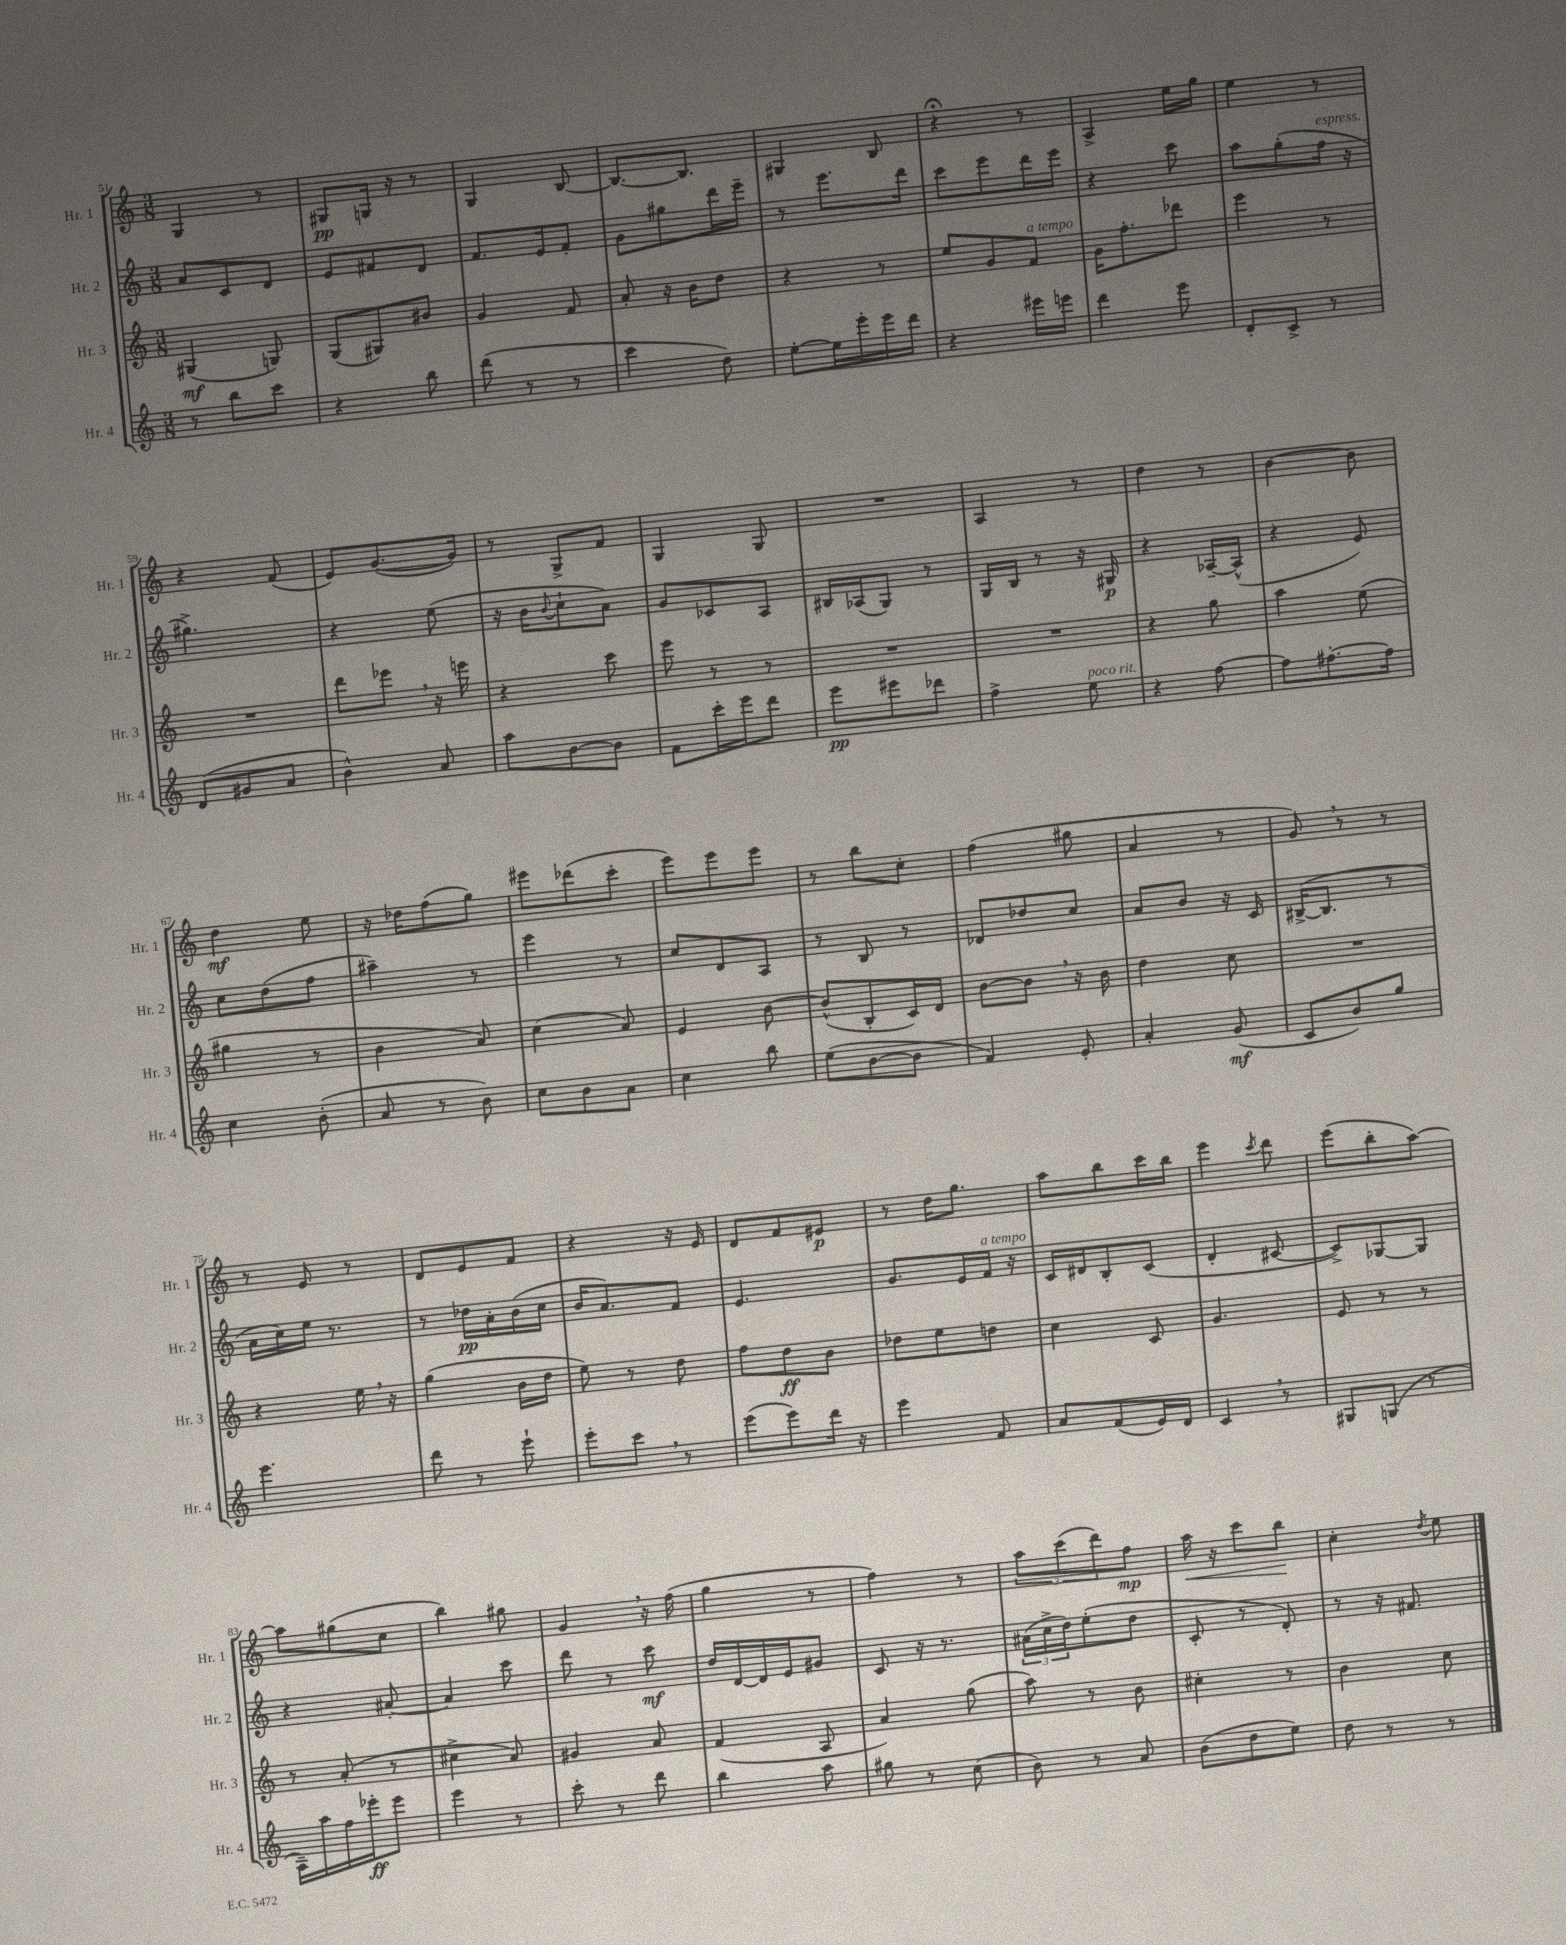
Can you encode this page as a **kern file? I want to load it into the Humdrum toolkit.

**kern	**dynam	**kern	**dynam	**kern	**dynam	**kern	**dynam
*part4	*part4	*part3	*part3	*part2	*part2	*part1	*part1
*staff4	*staff4	*staff3	*staff3	*staff2	*staff2	*staff1	*staff1
*I"Hr. 4	*	*I"Hr. 3	*	*I"Hr. 2	*	*I"Hr. 1	*
*I'Hr. 4	*	*I'Hr. 3	*	*I'Hr. 2	*	*I'Hr. 1	*
*clefG2	*	*clefG2	*	*clefG2	*	*clefG2	*
*k[]	*	*k[]	*	*k[]	*	*k[]	*
*M3/8	*	*M3/8	*	*M3/8	*	*M3/8	*
=51	=51	=51	=51	=51	=51	=51	=51
8r	.	(4G#X/	mf	8a/L	.	4G/	.
8bb\L	.	.	.	8c/	.	.	.
8ccc\J	.	8Gn/)	.	8d/J	.	8r	.
=52	=52	=52	=52	=52	=52	=52	=52
4r	.	(8G/L	.	8e/L	.	8G#X/L	pp
.	.	8G#X/)	.	8f#X/	.	16Gn/Jk	.
.	.	.	.	.	.	16r	.
8bb\	.	8b#X/J	.	8d/J	.	8r	.
=53	=53	=53	=53	=53	=53	=53	=53
(8ddd\	.	4g/	.	8.f/L	.	4G/	.
8r	.	.	.	.	.	.	.
.	.	.	.	16e/k	.	.	.
8r	.	8f/	.	8f'/J	.	[8B/	.
=54	=54	=54	=54	=54	=54	=54	=54
4ccc\	.	8a'/	.	8g\L	.	8.B/L_	.
.	.	16r	.	8gg#X\	.	.	.
.	.	16b\KL	.	.	.	8.B/J]	.
8dd\)	.	8dd\J	.	16ddd\L	.	.	.
.	.	.	.	16eee~\JJ	.	.	.
=55	=55	=55	=55	=55	=55	=55	=55
[8ee'\L	.	4r	.	8r	.	4G#X/	.
16ee\L]	.	.	.	8.eee\L	.	.	.
16eee'\	.	.	.	.	.	.	.
16eee\	.	8r	.	.	.	8B/	.
16ddd\JJ	.	.	.	16ddd\Jk	.	.	.
=56	=56	=56	=56	=56	=56	=56	=56
4r	.	8ee/L	.	8ccc\L	.	4r;<	.
.	.	8g/	.	8eee\	.	.	.
!	!	!LO:TX:a:i:t=a tempo	!	!	!	!	!
16eee#X\LL	.	8f/J	.	16ddd\L	.	8r	.
16eeen\JJ	.	.	.	16eee\JJ	.	.	.
=57	=57	=57	=57	=57	=57	=57	=57
4ddd\	.	16g\KL	.	4r	.	4A^/	.
.	.	8.ff'\	.	.	.	.	.
8eee\	.	8ddd-X\J	.	8ccc\	.	16ee\LL	.
.	.	.	.	.	.	16gg\JJ	.
=58	=58	=58	=58	=58	=58	=58	=58
8d'/L	.	4eee\	.	8aa\L	.	4ee\	.
8c^/J	.	.	.	(8gg'\	.	.	.
!	!	!	!	!LO:TX:a:i:t=espress.	!	!	!
8r	.	8r	.	16ff\Jk	.	8r	.
.	.	.	.	16r	.	.	.
!!LO:LB:g=z
=59	=59	=59	=59	=59	=59	=59	=59
(8d/L	.	4.r	.	4.gg#X^\)	.	4r	.
8g#X/	.	.	.	.	.	.	.
8a/J	.	.	.	.	.	(8f/	.
=60	=60	=60	=60	=60	=60	=60	=60
4b^^\)	.	8ddd\L	.	4r	.	8e/L)	.
.	.	8eee-X,\J	.	.	.	([8.g/	.
8a/	.	16r	.	(8ee\	.	.	.
.	.	16eeen\	.	.	.	16g/Jk])	.
=61	=61	=61	=61	=61	=61	=61	=61
8aa\L	.	4r	.	16r	.	8r	.
.	.	.	.	16b\KL	.	.	.
.	.	.	.	8qqb/	.	.	.
[8b\	.	.	.	8cc`\	.	8G^/L	.
8b\J]	.	8ccc\	.	8a\J)	.	8f/J	.
=62	=62	=62	=62	=62	=62	=62	=62
8f\L	.	8eee\	.	8g/L	.	4G/	.
16ccc'\L	.	8r	.	8c-X/	.	.	.
16eee\J	.	.	.	.	.	.	.
8ddd\J	.	8r	.	8A/J	.	8G/	.
=63	=63	=63	=63	=63	=63	=63	=63
8eee\L	pp	4.r	.	16B#X/LL	.	4.r	.
.	.	.	.	(16A-X/J	.	.	.
8eee#X\	.	.	.	8G/J)	.	.	.
8ddd-X\J	.	.	.	8r	.	.	.
=64	=64	=64	=64	=64	=64	=64	=64
4ff^\	.	4.r	.	16G/LL	.	4A/	.
.	.	.	.	16B/JJ	.	.	.
.	.	.	.	8r	.	.	.
!LO:TX:a:i:t=poco rit.	!	!	!	!	!	!	!
8ee\	.	.	.	16r	.	8r	.
.	.	.	.	16G#X/	p	.	.
=65	=65	=65	=65	=65	=65	=65	=65
4r	.	4r	.	4r	.	4dd\	.
[8ff\	.	8gg\	.	[16A-X~/LL	.	8r	.
.	.	.	.	(16A-^^/JJ]	.	.	.
=66	=66	=66	=66	=66	=66	=66	=66
8ff\L]	.	4aa\	.	4r	.	[4b\	.
[8.ff#X'\	.	.	.	.	.	.	.
.	.	(8ee\	.	8e/)	.	8b\]	.
16ff#\Jk]	.	.	.	.	.	.	.
!!LO:LB:g=z
=67	=67	=67	=67	=67	=67	=67	=67
4cc\	.	4gg#X\	.	8cc\L	.	4dd\	mf
.	.	.	.	(8dd\	.	.	.
(8b'\	.	8r	.	8ff\J	.	8ee\	.
=68	=68	=68	=68	=68	=68	=68	=68
8a/	.	4b\	.	4aa#X~\)	.	16r	.
.	.	.	.	.	.	16dd-X\KL	.
8r	.	.	.	.	.	(8ff\	.
8b\)	.	8a/)	.	8r	.	8gg\J)	.
=69	=69	=69	=69	=69	=69	=69	=69
8cc\L	.	(4cc\	.	4eee\	.	8eee#X\L	.
8b\	.	.	.	.	.	(8ddd-X\	.
8a\J	.	8a/)	.	8r	.	8ccc'\J	.
=70	=70	=70	=70	=70	=70	=70	=70
4cc\	.	4e/	.	8cc/L	.	8eee\L)	.
.	.	.	.	8d/	.	8eee\	.
8bb\	.	[8b\	.	8A/J	.	8eee\J	.
=71	=71	=71	=71	=71	=71	=71	=71
(8ee\L	.	(8b^^/L]	.	8r	.	8r	.
[8b\	.	8B'/	.	8B/	.	8bb\L	.
8b\J]	.	16c/L)	.	8r	.	8cc'\J	.
.	.	16d/JJ	.	.	.	.	.
=72	=72	=72	=72	=72	=72	=72	=72
4f/)	.	[8b\L	.	8d-X/L	.	(4ff\	.
.	.	8b,\J]	.	8dd-X/	.	.	.
8e'/	.	16r	.	8cc/J	.	8gg#X\	.
.	.	16b\	.	.	.	.	.
=73	=73	=73	=73	=73	=73	=73	=73
4a'/	.	4dd\	.	8a/L	.	4a/	.
.	.	.	.	8b/J	.	.	.
(8g/	mf	8cc\	.	16r	.	8r	.
.	.	.	.	16c/	.	.	.
=74	=74	=74	=74	=74	=74	=74	=74
8c/L	.	4.r	.	([16B#X^/KL	.	8g,/)	.
.	.	.	.	8.B#/J]	.	.	.
8b/)	.	.	.	.	.	8r	.
8gg/J	.	.	.	8r	.	8r	.
!!LO:LB:g=z
=75	=75	=75	=75	=75	=75	=75	=75
4.eee\	.	4r	.	16a\LL	.	8r	.
.	.	.	.	16cc\)	.	.	.
.	.	.	.	16ee\JJ	.	8e/	.
.	.	.	.	8.r	.	.	.
.	.	16ee,\	.	.	.	8r	.
.	.	16r	.	.	.	.	.
=76	=76	=76	=76	=76	=76	=76	=76
8ddd\	.	(4gg\	.	8r	.	8d/L	.
8r	.	.	.	16dd-X\LL	pp	8e/	.
.	.	.	.	16a'\	.	.	.
8eee`\	.	16b\LL	.	(16b\	.	8f/J	.
.	.	16dd\JJ	.	16cc\JJ	.	.	.
=77	=77	=77	=77	=77	=77	=77	=77
8eee'\L	.	8ee\)	.	16b/KL	.	4r	.
.	.	.	.	8.a/)	.	.	.
8ccc,\J	.	8r	.	.	.	.	.
8r	.	8dd\	.	8f/J	.	16r	.
.	.	.	.	.	.	16e/	.
=78	=78	=78	=78	=78	=78	=78	=78
(8eee\L	.	8ff\L	.	4.e/	.	8d/L	.
8eee\)	.	8dd\	ff	.	.	8f/	.
16ddd\Jk	.	8b\J	.	.	.	8e#X/J	p
16r	.	.	.	.	.	.	.
=79	=79	=79	=79	=79	=79	=79	=79
4eee\	.	8dd-X\L	.	8.g/L	.	8r	.
.	.	8ee\	.	.	.	16dd\KL	.
.	.	.	.	16e/L	.	8.gg\J	.
!	!	!	!	!LO:TX:a:i:t=a tempo	!	!	!
8f/	.	8ddn\J	.	16f/JJ	.	.	.
.	.	.	.	16r	.	.	.
=80	=80	=80	=80	=80	=80	=80	=80
8a/L	.	4cc\	.	16c/LL	.	8aa\L	.
.	.	.	.	16d#X/J	.	.	.
(8f/	.	.	.	8B'/	.	8bb\	.
16e/L)	.	8c/	.	(8c/J	.	16ccc\L	.
16d/JJ	.	.	.	.	.	16bb\JJ	.
=81	=81	=81	=81	=81	=81	=81	=81
4c,/	.	4.g/	.	4d'/	.	4eee\	.
.	.	.	.	.	.	8qccc/	.
8r	.	.	.	[8c#X/	.	8ddd\	.
=82	=82	=82	=82	=82	=82	=82	=82
8G#X/L	.	8e/	.	8c#^/L])	.	(8eee\L	.
(8Gn/J	.	8r	.	[8G-X/	.	8bb'\	.
8r	.	8r	.	8G-/J]	.	[8aa\J)	.
!!LO:LB:g=z
=83	=83	=83	=83	=83	=83	=83	=83
16A~\LL)	.	8r	.	4r	.	8aa\L]	.
16aa\	.	.	.	.	.	.	.
16ff\	.	(8a'/	.	.	.	(8gg#X\	.
16eee-X'\J	ff	.	.	.	.	.	.
8eee-\J	.	8r	.	[8a#X'/	.	8cc\J	.
=84	=84	=84	=84	=84	=84	=84	=84
4eee\	.	4cc#X^\	.	4a#/]	.	4bb\)	.
8r	.	8a/)	.	8ccc\	.	8gg#X\	.
=85	=85	=85	=85	=85	=85	=85	=85
8ccc'\	.	4g#X/	.	8ddd\	.	4g,/	.
8r	.	.	.	8r	.	.	.
8ddd\	.	8a/	.	8ccc\	mf	16r	.
.	.	.	.	.	.	(16ff\	.
=86	=86	=86	=86	=86	=86	=86	=86
4bb\	.	(4f/	.	16dd/LL	.	4gg\	.
.	.	.	.	[16d/	.	.	.
.	.	.	.	16d/]	.	.	.
.	.	.	.	16e/J	.	.	.
8aa\	.	8A/	.	8g#X/J	.	8r	.
=87	=87	=87	=87	=87	=87	=87	=87
8gg#X\	.	4a/)	.	8c/	.	4ff\)	.
8r	.	.	.	16r	.	.	.
.	.	.	.	8.r	.	.	.
(8cc\	.	(8gg\	.	.	.	8r	.
=88	=88	=88	=88	=88	=88	=88	=88
8b\)	.	8aa\)	.	(24a#X\LL	.	12aa\L	.
.	.	.	.	24cc^\	.	.	.
.	.	.	.	24dd\J)	.	(12ccc\	.
8r	.	8r	.	(8ee'\	.	.	.
.	.	.	.	.	.	12ddd\)	.
8a/	.	8b\	.	8dd\J	.	8ff\J	mp
=89	=89	=89	=89	=89	=89	=89	=89
!	!	!	!	!	!	!	!LO:HP:b
(8b\L	.	4cc#X'\	.	8c'/	.	16aa\	<
.	.	.	.	.	.	16r	.
8dd\	.	.	.	8r	.	8ccc\L	.
8ee\J)	.	8r	.	8d'/)	.	8bb\J	.
.	.	.	.	.	.	.	[
=90	=90	=90	=90	=90	=90	=90	=90
8dd\	.	4b\	.	8r	.	4cc'\	.
8r	.	.	.	16r	.	.	.
.	.	.	.	8.f#X/	.	.	.
.	.	.	.	.	.	8qdd/	.
8r	.	8cc\	.	.	.	8ee\	.
==	==	==	==	==	==	==	==
*-	*-	*-	*-	*-	*-	*-	*-
